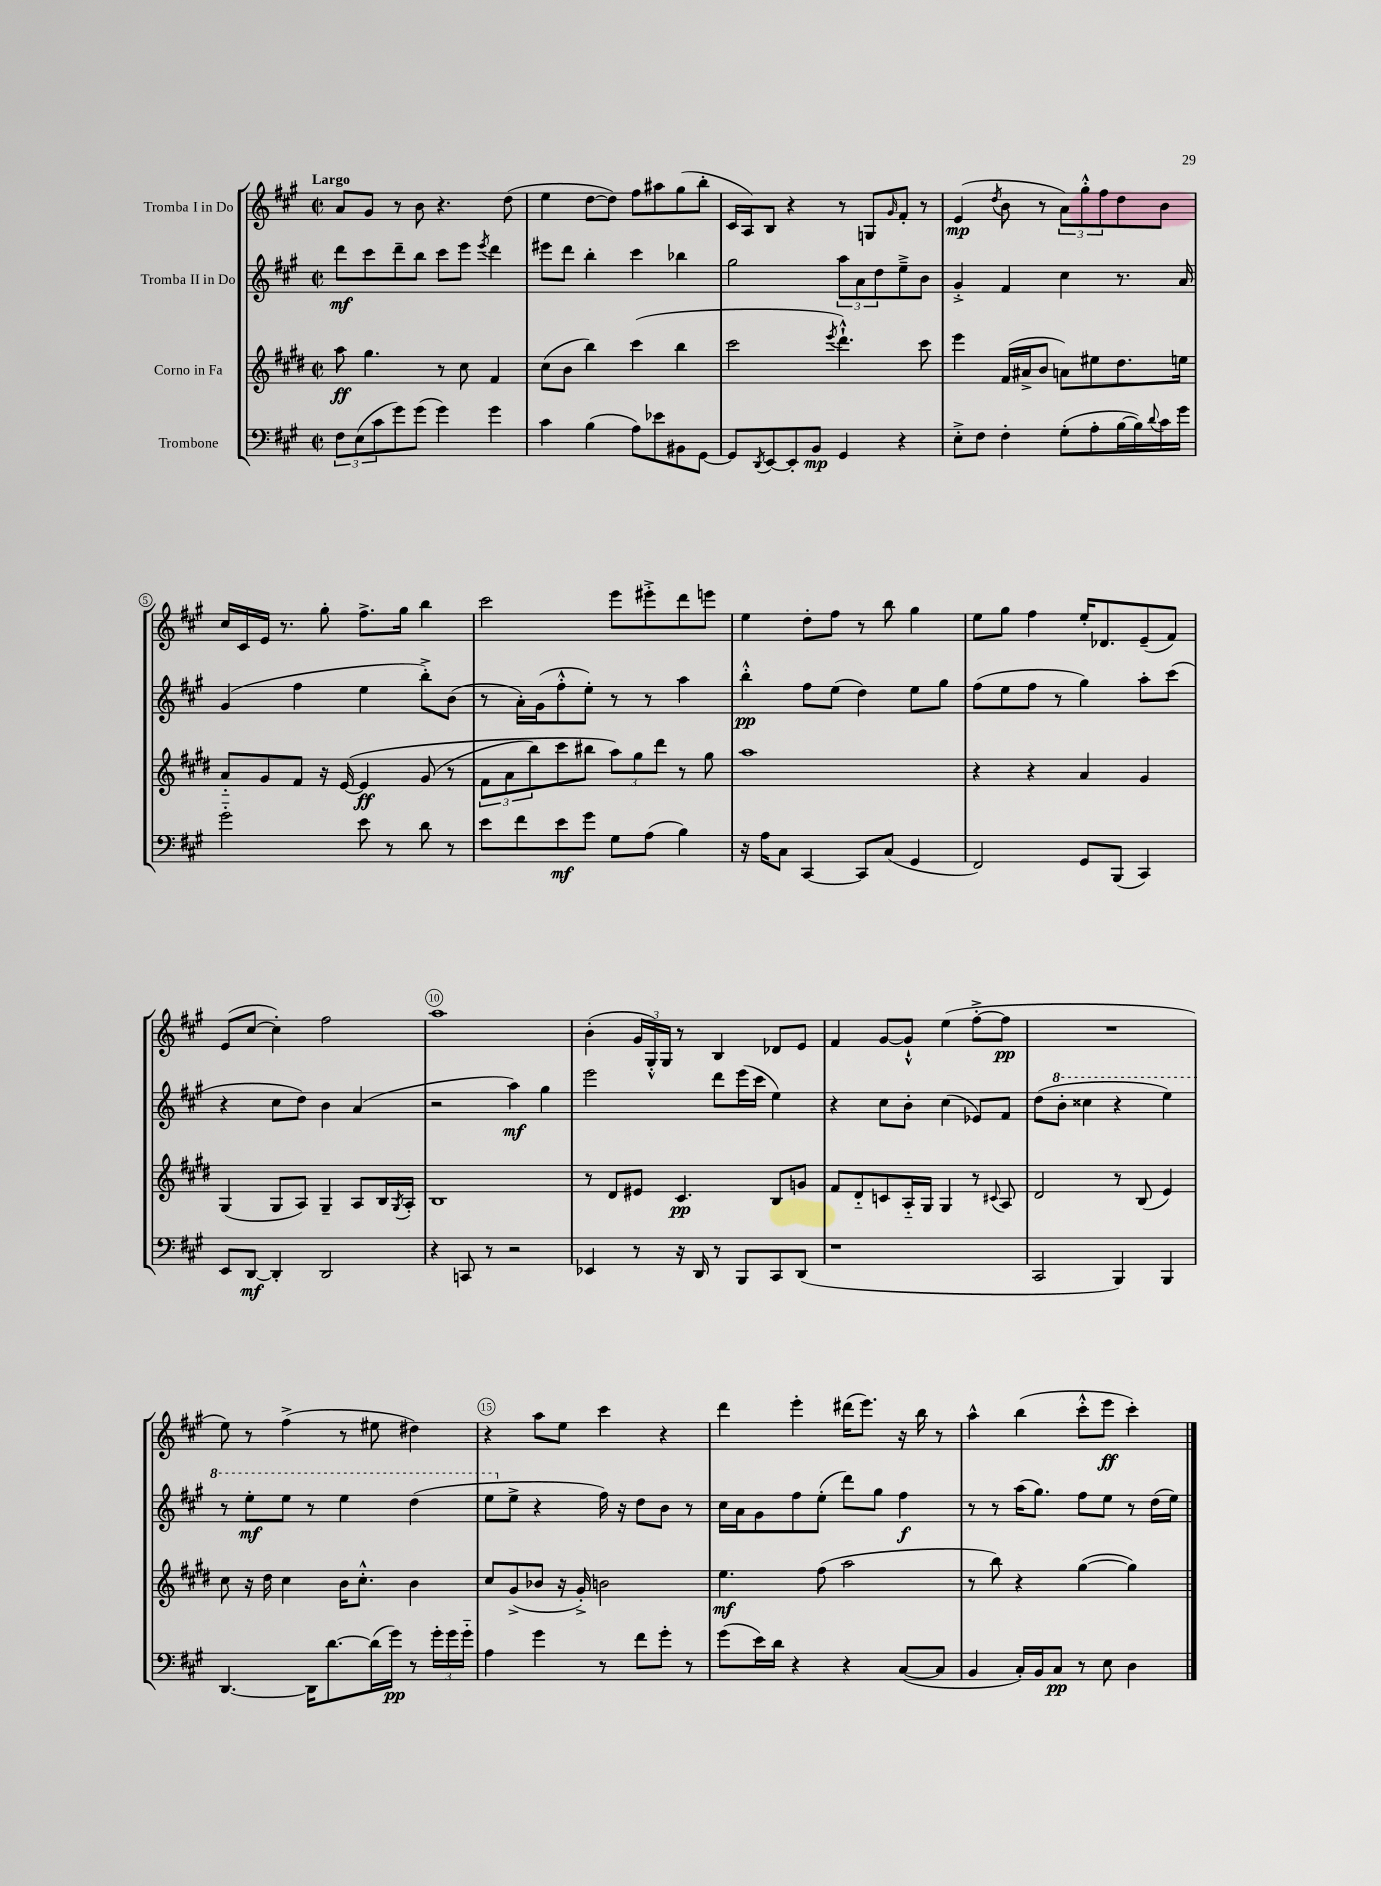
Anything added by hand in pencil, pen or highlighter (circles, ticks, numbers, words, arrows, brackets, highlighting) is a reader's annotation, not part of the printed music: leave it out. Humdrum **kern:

**kern	**kern	**kern	**kern
*staff4	*staff3	*staff2	*staff1
*clefF4	*clefG2	*clefG2	*clefG2
*k[f#c#g#]	*k[f#c#g#d#]	*k[f#c#g#]	*k[f#c#g#]
*M2/2	*M2/2	*M2/2	*M2/2
*met(c|)	*met(c|)	*met(c|)	*met(c|)
12F#\L	8aa\	8ddd\L	8a/L
(12E\	.	.	.
.	4.gg#\	8ccc#\	8g#/J
12c#\	.	.	.
8g#\)	.	8ddd~\	8r
(8g#\J	.	8bb\J	8b\
4g#\)	8r	8ccc#\L	4.r
.	8cc#\	8eee\J	.
.	.	8qeee/	.
4g#\	4f#/	4ddd\	.
.	.	.	(8dd\
=	=	=	=
4c#\	(8cc#\L	8eee#\L	4ee\
.	8b\J	8ddd\J	.
(4B\	4bb\)	4bb'\	[8dd\L
.	.	.	8dd\]J)
8A\L)	(4ccc#\	4ccc#\	8ff#\L
8e-\	.	.	8aa#\
8BB#\	4bb\	4bb-\	(8gg#\
[8GG#\J	.	.	8bb'\J
=	=	=	=
8GG#/]L	2ccc#\	2gg#\	16c#/LL
.	.	.	16A/J)
8qDD/	.	.	.
[8EE/	.	.	8B/J
8EE'/]	.	.	4r
8BB/J	.	.	.
.	8qeee/	.	.
4GG#/	4.ddd#`^^\)	12aa\L	8r
.	.	12a\	.
.	.	.	8G/L
.	.	12dd\	.
.	.	.	16qqg#/
4r	.	8ee~^\	8f#'/J
.	8ccc#\	8b\J	8r
=	=	=	=
8E'^\L	4eee\	4g#'^/	(4e/
8F#\J	.	.	.
.	.	.	8qdd/
4F#'\	(16f#/LL	4f#/	8b\
.	16a#^/J	.	.
.	8b/J	.	8r
(8G#'\L	8a\L)	4cc#\	12a\L)
.	.	.	12gg#'^^\
8A'\	8ee#\	.	.
.	.	.	12ff#\
[16B\L	8.dd#\	8.r	8dd\
16B\])	.	.	.
8qqd/	.	.	.
16c#\	.	.	8b\J
16g#\JJ	16ee\Jk	16a/	.
=	=	=	=
2g#'~\	8a'~/L	(4g#/	16cc#/LL
.	.	.	16c#/
.	8g#/	.	16e/JJ
.	.	.	8.r
.	8f#/J	4ff#\	.
.	16r	.	8gg#'\
.	&([16e/	.	.
8e\	4e/]	4ee\	8.ff#^\L
8r	.	.	.
.	.	.	16gg#\Jk
8d\	(8g#/	8bb'^\L)	4bb\
8r	8r	(8b\J	.
=	=	=	=
8e\L	12f#\L	8r	2ccc#\
.	12a\	.	.
8f#\	.	16a'\LL)	.
.	12bb\)	.	.
.	.	(16g#\J	.
8e\	8ccc#\	8ff#'^^\	.
8g#\J	8bb#\J	8ee'\J)	.
8G#\L	12aa\L&)	8r	8eee\L
.	12gg#\	.	.
(8A\J	.	8r	8eee#'^\
.	12ddd#\J	.	.
4B\)	8r	4aa\	8ddd\
.	8gg#\	.	8eee\J
=	=	=	=
16r	1aa	4bb'^^\	4ee\
16A\LK	.	.	.
8C#\J	.	.	.
[4CC#/	.	8ff#\L	8dd'\L
.	.	(8ee\J	8ff#\J
8CC#/]L	.	4dd\)	8r
(8C#/J	.	.	8bb\
4GG#/	.	8ee\L	4gg#\
.	.	8gg#\J	.
=	=	=	=
2FF#/)	4r	(8ff#\L	8ee\L
.	.	8ee\	8gg#\J
.	4r	8ff#\J	4ff#\
.	.	8r	.
8GG#/L	4a/	4gg#\)	16ee'/LK
.	.	.	8.d-/
(8BBB/J	.	.	.
4CC#/)	4g#/	8aa'\L	(8e~/
.	.	(8ccc#\J	8f#/J)
=	=	=	=
8EE/L	(4G#/	4r	(8e/L
[8DD/J	.	.	[8cc#/J
4DD'/]	8G#/L	8cc#\L	4cc#'\])
.	8A/J)	8dd\J)	.
2DD/	4G#~/	4b\	2ff#\
.	8A/L	(4a/	.
.	16B/L	.	.
.	8qG#/	.	.
.	16A'/JJ	.	.
=	=	=	=
4r	1B	2r	1aa
8CC/	.	.	.
8r	.	.	.
2r	.	4aa\)	.
.	.	4gg#\	.
=	=	=	=
4EE-/	8r	2eee\	(4b'\
.	8d#/L	.	.
8r	8e#/J	.	24g#/LL
.	.	.	24G#'^^/)
.	.	.	24G#/JJ
16r	4.c#/	.	8r
16DD/	.	.	.
8r	.	8ddd\L	4B/
8BBB/L	.	(16eee\L	.
.	.	16ccc#\JJ	.
8CC#/	8B/L	4ee\)	8d-/L
(8DD/J	8g/J	.	8e/J
=	=	=	=
1r	8f#/L	4r	4f#/
.	8d#'~/	.	.
.	8c/	8cc#\L	[8g#/L
.	16A'~/L	8b'\J	8g#`^^/]J
.	16G#/JJ	.	.
.	4G#/	(4cc#\	(4ee\
.	8r	8e-/L)	[8ff#'^\L
.	8qqc#/	.	.
.	8A/	8f#/J	8ff#\]J
=	=	=	=
2CC#/	2d#/	(8dd\L	1r
.	.	8bb'\J	.
.	.	4ccc##\	.
4BBB/)	8r	4r	.
.	(8B/	.	.
4BBB/	4e/)	4eee\)	.
=	=	=	=
[4.DD/	8cc#\	8r	8ee\)
.	16r	8eee'\L	8r
.	16dd#\	.	.
.	4cc#\	8eee\J	(4ff#^\
16DD\]LK	.	8r	.
[8.d\	.	.	.
.	16b\LK	4eee\	8r
.	8.cc#'^^\J	.	.
(16d\]L	.	.	8ee#\
16g#\JJ)	.	.	.
8r	4b\	(4ddd\	4dd#\)
24g#'\LL	.	.	.
24g#\	.	.	.
24g#'~\JJ	.	.	.
=	=	=	=
4A\	8cc#/L	8eee\L	4r
.	(8g#^/	8ee^\J	.
4g#\	8b-/J	4r	8aa\L
.	16r	.	8ee\J
.	16g#'^/)	.	.
8r	2b\	16ff#\)	4ccc#\
.	.	16r	.
8f#\L	.	8dd\L	.
8g#'\J	.	8b\J	4r
8r	.	8r	.
=	=	=	=
(8g#\L	4.ee\	16cc#\LL	4ddd\
.	.	16a\J	.
16e\L)	.	8g#\	.
16d\JJ	.	.	.
4r	.	8ff#\	4eee'\
.	(8ff#\	(8ee'\J	.
4r	2aa\	8ddd\L)	(16ddd#\LK
.	.	.	8.eee\J)
.	.	8gg#\J	.
([8C#/L	.	4ff#\	16r
.	.	.	16bb\
8C#/]J	.	.	8r
=	=	=	=
4BB/	8r	8r	4aa^^\
.	8bb\)	8r	.
16C#'/LL)	4r	(16aa\LK	(4bb\
16BB/J	.	8.gg#\J)	.
8C#/J	.	.	.
8r	([4gg#\	8ff#\L	8ccc#'^^\L
8E\	.	8ee\J	8eee\J
4D\	4gg#\])	8r	4ccc#'\)
.	.	(16dd\LL	.
.	.	16ee\JJ)	.
==	==	==	==
*-	*-	*-	*-
